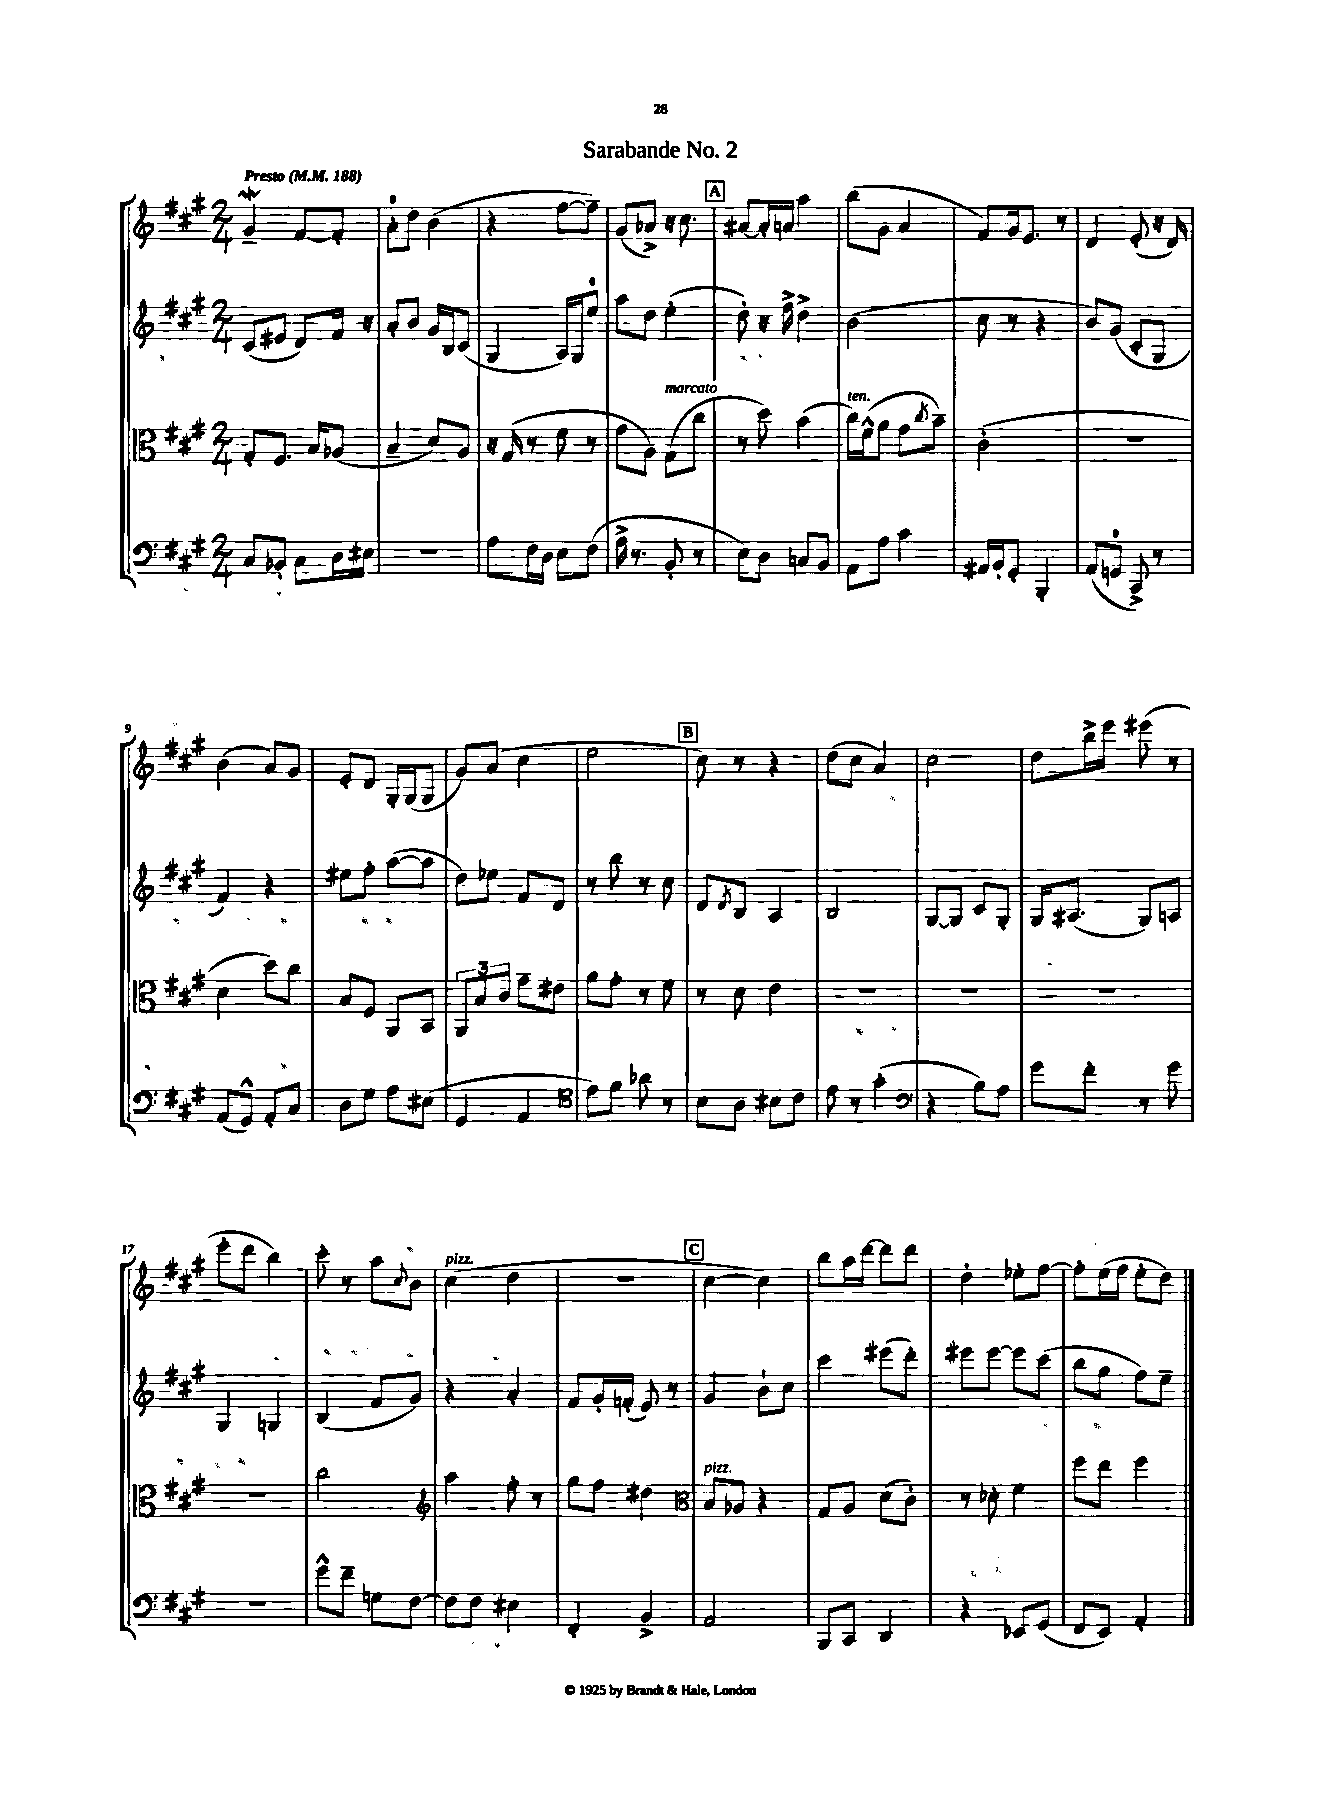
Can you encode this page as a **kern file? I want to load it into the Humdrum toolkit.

**kern	**kern	**kern	**kern
*staff4	*staff3	*staff2	*staff1
*clefF4	*clefC3	*clefG2	*clefG2
*k[f#c#g#]	*k[f#c#g#]	*k[f#c#g#]	*k[f#c#g#]
*M2/4	*M2/4	*M2/4	*M2/4
*MM188	*MM188	*MM188	*MM188
8C#	8G#'	(8c#	4g#~
8BB-'	8.F#	8e#	.
8C#	.	8d)	[8f#
.	16B	.	.
16D	(8A-	16f#	8f#']
16E#	.	16r	.
=	=	=	=
2r	4B~	8a'	8a'
.	.	8b	8dd
.	8d)	16g#	(4b
.	.	16B	.
.	8A	(8c#	.
=	=	=	=
8A	16r	4G#	4r
.	(16G#	.	.
16F#	8r	.	.
16D	.	.	.
8E	8f#	16A)	[8ff#
.	.	16G#	.
(8F#	8r	8ee	8ff#~])
=	=	=	=
16A^	8g#	8aa	(8g#
8.r	.	.	.
.	8A)	8dd	8a-^)
8BB'	(8G#	(4ee'	16r
.	.	.	8.cc#
8r	8cc#	.	.
=	=	=	=
8E)	8r	8dd')	[8a#
8D	8dd)	16r	16a#']
.	.	16ff#^	16a
8C	(4b	4dd^	4aa
8BB	.	.	.
=	=	=	=
8AA	16cc#)	(2b	(8bb
.	(16f#^^	.	.
8A	8a	.	8g#
4c#	8g#	.	4a
.	8qcc#	.	.
.	8b~)	.	.
=	=	=	=
16AA#	(2c#'	8cc#	8f#)
16BB'	.	.	.
8GG#'	.	8r	16g#
.	.	.	8.e
4BBB'	.	4r	.
.	.	.	8r
=	=	=	=
(8AA	2r	8b)	4d
8GG	.	(8g#	.
8CC#^)	.	8c#'	(8e'
8r	.	8G#	16r
.	.	.	16d)
=	=	=	=
(8AA	4d	4f#)	(4b
8GG#^^)	.	.	.
8AA'	8dd)	4r	8a)
8C#	8cc#	.	8g#
=	=	=	=
8D	8B	8ee#	8e'
8G#	8F#	8ff#'	8d
8A	8AA	([8aa	16G#'
.	.	.	(16G#
(8E#	8BB	8aa]	8G#
=	=	=	=
4GG#	12AA	8dd)	8g#)
.	12B	.	.
.	.	8ee-	(8a
.	12c#	.	.
4AA	8g#~	8f#	4cc#
.	8e#	8d	.
=	=	=	=
*clefC4	*	*	*
8e)	8a	8r	2ee
8f#	8g#'	8bb	.
8a-	8r	8r	.
8r	8f#	8cc#	.
=	=	=	=
8B	8r	8d	8cc#)
.	.	8qd	.
8A	8d	8B	8r
8B#	4e	4A	4r
8c#	.	.	.
=	=	=	=
8e	2r	2B	(8dd
8r	.	.	8cc#
(4g#'	.	.	4a)
=	=	=	=
*clefF4	*	*	*
4r	2r	[8G#	2cc#
.	.	8G#]	.
8B)	.	8c#	.
8A	.	8G#'	.
=	=	=	=
8g#	2r	16G#	8dd
.	.	(8.A#	.
8f#'	.	.	16bb^
.	.	.	16eee
8r	.	8G#)	(8eee#
8g#	.	8A	8r
=	=	=	=
2r	2r	4G#	8eee'
.	.	.	8ddd
.	.	4G	4bb)
=	=	=	=
8g#^^	2cc#	(4B	8ccc#'
8f#~	.	.	8r
8G	.	8f#	8aa
.	.	.	8qqcc#
[8F#	.	8g#)	8b
=	=	=	=
*	*clefG2	*	*
8F#]	4aa	4r	(4cc#
8F#	.	.	.
4E#	8ff#'	4a'	4dd
.	8r	.	.
=	=	=	=
4FF#'	8gg#	8f#	2r
.	8ff#	16g#'	.
.	.	(16f'	.
4BB^	4dd#	8e)	.
.	.	8r	.
=	=	=	=
*	*clefC3	*	*
2AA	8B	4g#	[4cc#
.	8A-	.	.
.	4r	8b`	4cc#])
.	.	8cc#	.
=	=	=	=
8BBB	8G#	4ccc#	8bb
8CC#	8A	.	16aa
.	.	.	[16ddd
4DD	(8d	(8eee#	8ddd]
.	8c#')	8ddd')	8ddd
=	=	=	=
4r	8r	8eee#	4dd'
.	8d-'	[8eee#	.
8EE-	4f#	8eee#]	8ee-'
(8GG#	.	(8ccc#	[8ff#
=	=	=	=
8FF#	8ff#	8bb	8ff#']
8EE)	8ee	8gg#	(16ee
.	.	.	16ff#
4AA'	4ff#	8ff#)	8ee'
.	.	8ee~	8dd)
==	==	==	==
*-	*-	*-	*-
